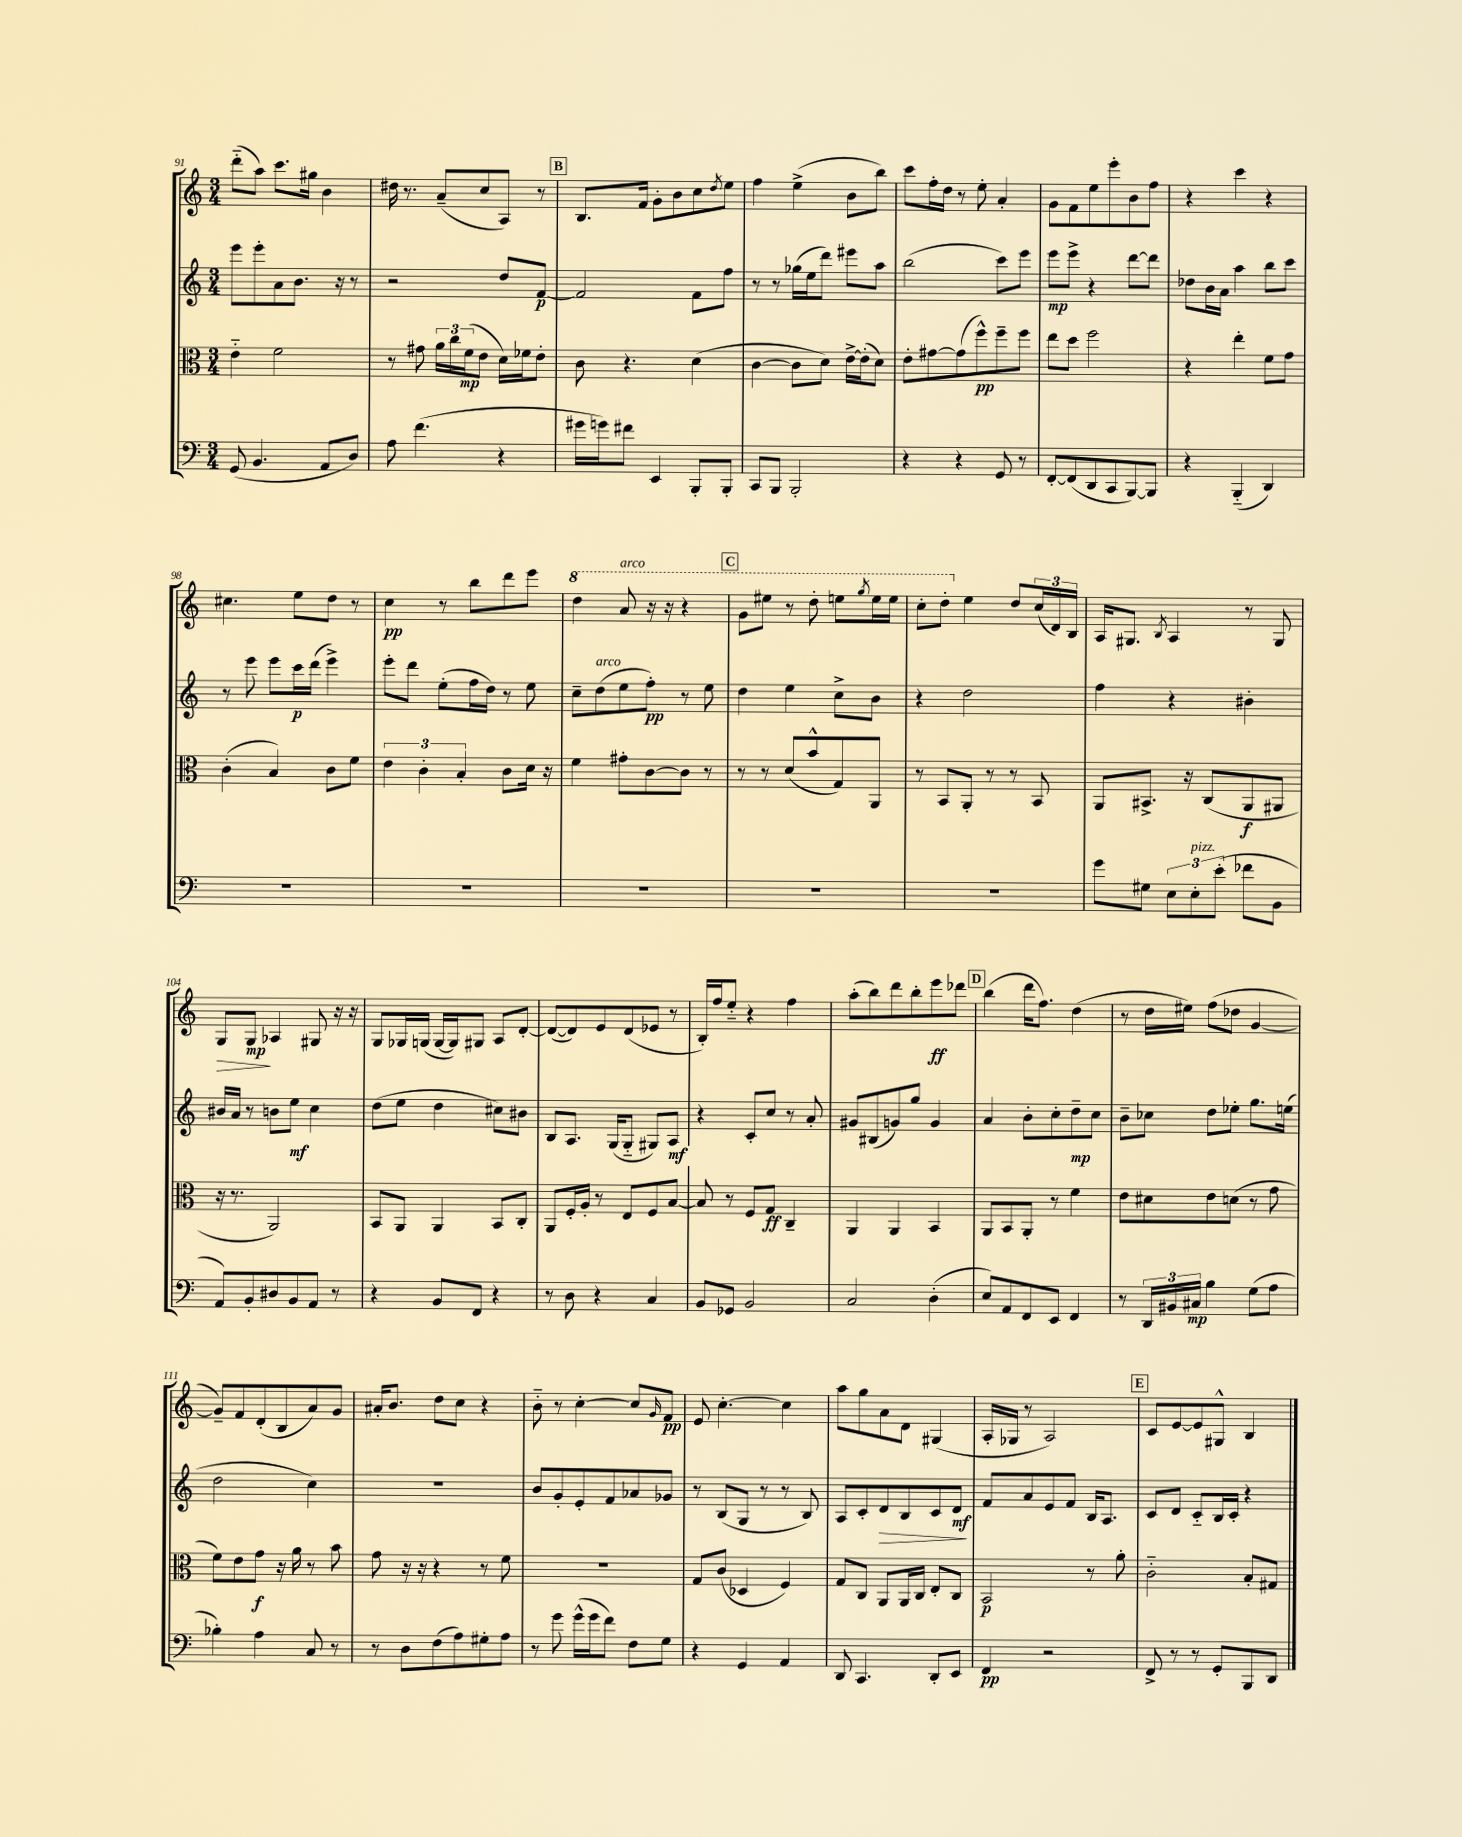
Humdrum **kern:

**kern	**dynam	**kern	**dynam	**kern	**dynam	**kern	**dynam
*part4	*part4	*part3	*part3	*part2	*part2	*part1	*part1
*staff4	*staff4	*staff3	*staff3	*staff2	*staff2	*staff1	*staff1
*clefF4	*	*clefC3	*	*clefG2	*	*clefG2	*
*k[]	*	*k[]	*	*k[]	*	*k[]	*
*M3/4	*	*M3/4	*	*M3/4	*	*M3/4	*
=91	=91	=91	=91	=91	=91	=91	=91
(8GG/	.	4e\	.	8eee\L	.	(8ddd\L	.
4.BB/	.	.	.	8eee'\	.	8aa\J)	.
.	.	2f\	.	8a\	.	8.ccc\L	.
.	.	.	.	8.b\J	.	.	.
.	.	.	.	.	.	16gg#X\Jk	.
8AA/L	.	.	.	.	.	4b\	.
.	.	.	.	16r	.	.	.
8D/J)	.	.	.	8r	.	.	.
=92	=92	=92	=92	=92	=92	=92	=92
8A\	.	8r	.	2r	.	16dd#X\	.
.	.	.	.	.	.	8.r	.
(4.f\	.	8g#X\	.	.	.	.	.
.	.	24a\LL	.	.	.	(8a~/L	.
.	.	24cc\	.	.	.	.	.
.	.	(24f\J	mp	.	.	.	.
.	.	8e\J	.	.	.	8cc/	.
4r	.	16d\LL)	.	8dd/L	.	8A/J)	.
.	.	16f-X\J	.	.	.	.	.
.	.	8e'\J	.	[8f/J	p	8r	.
!!LO:REH:place=s1:t=B
=93	=93	=93	=93	=93	=93	=93	=93
16g#X\LL	.	8c\	.	2f/]	.	8.B/L	.
16gn\J)	.	.	.	.	.	.	.
8f#X\J	.	4.r	.	.	.	.	.
.	.	.	.	.	.	16f/Jk	.
4EE/	.	.	.	.	.	8g'\L	.
.	.	.	.	.	.	8b\	.
8BBB'/L	.	(4d\	.	8f\L	.	8cc\	.
.	.	.	.	.	.	8qdd/	.
8BBB'/J	.	.	.	8ff\J	.	8ee\J	.
=94	=94	=94	=94	=94	=94	=94	=94
8CC/L	.	[4c\	.	8r	.	4ff\	.
8BBB/J	.	.	.	8r	.	.	.
2BBB'/	.	8c\L]	.	(16gg-X\LL	.	(4ee^\	.
.	.	.	.	16ee\J	.	.	.
.	.	8d\J)	.	8ddd\J)	.	.	.
.	.	[16e^\LL	.	8eee#X\L	.	8b\L	.
.	.	(16e'\J]	.	.	.	.	.
.	.	8d\J)	.	8aa\J	.	8bb\J)	.
=95	=95	=95	=95	=95	=95	=95	=95
4r	.	8e'\L	.	(2bb\	.	8ccc\L	.
.	.	[8g#X\	.	.	.	16ff'\L	.
.	.	.	.	.	.	16dd\JJ	.
4r	.	(8g#\]	.	.	.	8r	.
.	.	8ff^^\)	pp	.	.	8ee'\	.
8GG/	.	8ff~\	.	8ccc\L)	.	4a'/	.
8r	.	8ff\J	.	8eee\J	.	.	.
=96	=96	=96	=96	=96	=96	=96	=96
[8FF'/L	.	8ee\L	.	8eee\L	mp	8g\L	.
(8FF/]	.	8dd\J	.	8eee^\J	.	8f\	.
8DD/	.	2ff\	.	4r	.	8ee\	.
8CC/	.	.	.	.	.	8eee'\	.
[8BBB/)	.	.	.	[8ddd\L	.	8b\	.
8BBB/J]	.	.	.	8ddd\J]	.	8ff\J	.
=97	=97	=97	=97	=97	=97	=97	=97
4r	.	4r	.	8dd-X\L	.	4r	.
.	.	.	.	16b\L	.	.	.
.	.	.	.	16a\JJ	.	.	.
(4BBB/	.	4ee'\	.	4aa\	.	4ccc\	.
4DD/)	.	8f\L	.	8bb\L	.	4r	.
.	.	8g\J	.	8ccc\J	.	.	.
!!LO:LB:g=z
=98	=98	=98	=98	=98	=98	=98	=98
2.r	.	(4c'\	.	8r	.	4.cc#X\	.
.	.	.	.	8eee\	.	.	.
.	.	4B/)	.	8eee\L	.	.	.
.	.	.	.	16ccc\L	p	8ee\L	.
.	.	.	.	(16ddd\JJ	.	.	.
.	.	8c\L	.	4eee^\)	.	8dd\J	.
.	.	8f\J	.	.	.	8r	.
=99	=99	=99	=99	=99	=99	=99	=99
2.r	.	6e\	.	8eee'\L	.	4cc\	pp
.	.	.	.	8ddd\J	.	.	.
.	.	6c'\	.	.	.	.	.
.	.	.	.	(8ee'\L	.	8r	.
.	.	6B'/	.	.	.	.	.
.	.	.	.	16ff\L	.	8bb\L	.
.	.	.	.	16dd\JJ)	.	.	.
.	.	8c\L	.	8r	.	8ddd\	.
.	.	16d\Jk	.	8ee\	.	8eee\J	.
.	.	16r	.	.	.	.	.
=100	=100	=100	=100	=100	=100	=100	=100
*	*	*	*	*	*	*8va	*
2.r	.	4f\	.	8cc~\L	.	4ddd\	.
!	!	!	!	!LO:TX:a:i:t=arco	!	!	!
.	.	.	.	(8dd\	.	.	.
!	!	!	!	!	!	!LO:TX:a:i:t=arco	!
.	.	8g#X'\L	.	8ee\	.	8aa/	.
.	.	[8c\	.	8ff'\J)	pp	16r	.
.	.	.	.	.	.	16r	.
.	.	8c\J]	.	8r	.	4r	.
.	.	8r	.	8ee\	.	.	.
!!LO:REH:place=s1:t=C
=101	=101	=101	=101	=101	=101	=101	=101
2.r	.	8r	.	4dd\	.	8gg\L	.
.	.	8r	.	.	.	8eee#X\J	.
.	.	(8d/L	.	4ee\	.	8r	.
.	.	8b^^/	.	.	.	8ddd'\	.
.	.	8G/)	.	8cc^\L	.	8eeen\L	.
.	.	.	.	.	.	8qggg/	.
.	.	8AA/J	.	8b\J	.	16eee\L	.
.	.	.	.	.	.	16eee\JJ	.
=102	=102	=102	=102	=102	=102	=102	=102
2.r	.	8r	.	4r	.	8ccc'\L	.
.	.	8BB/L	.	.	.	8ddd'\J	.
*	*	*	*	*	*	*X8va	*
.	.	8AA'/J	.	2dd\	.	4ee\	.
.	.	8r	.	.	.	.	.
.	.	8r	.	.	.	8dd/L	.
.	.	8BB/	.	.	.	(24cc/L	.
.	.	.	.	.	.	24d/)	.
.	.	.	.	.	.	24B/JJ	.
=103	=103	=103	=103	=103	=103	=103	=103
8g\L	.	8AA/L	.	4ff\	.	16A/KL	.
.	.	.	.	.	.	8.G#X/J	.
8G#X\J	.	8.BB#X^/J	.	.	.	.	.
.	.	.	.	.	.	8qB/	.
12E\L	.	.	.	4r	.	4A/	.
.	.	16r	.	.	.	.	.
!LO:TX:a:i:t=pizz.	!	!	!	!	!	!	!
12E'\	.	.	.	.	.	.	.
.	.	(8C/L	.	.	.	.	.
(12e'\J	.	.	.	.	.	.	.
8f-X\L	.	8AA/	f	4b#X'\	.	8r	.
8BB\J	.	8AA#X/J	.	.	.	8G#/	.
!!LO:LB:g=z
=104	=104	=104	=104	=104	=104	=104	=104
!	!	!	!	!	!	!	!LO:HP:b
8AA/L)	.	16r	.	16b#X/LL	.	8G/L	>
.	.	8.r	.	16a/JJ	.	.	.
8BB'/	.	.	.	8r	.	8G/J	mp
8D#X/	.	2AA/)	.	8bn\L	.	4A-X/	]
8BB/	.	.	.	8ee\J	mf	.	.
8AA/J	.	.	.	4cc\	.	8G#X/	.
8r	.	.	.	.	.	16r	.
.	.	.	.	.	.	16r	.
=105	=105	=105	=105	=105	=105	=105	=105
4r	.	8BB/L	.	(8dd\L	.	8G/L	.
.	.	8AA/J	.	8ee\J	.	16G-X/L	.
.	.	.	.	.	.	(16Gn/JJ	.
8BB/L	.	4AA/	.	4dd\	.	[16G/LL	.
.	.	.	.	.	.	16G/J])	.
8FF/J	.	.	.	.	.	8G#X/J	.
4r	.	8BB/L	.	8cc#X\L)	.	8A/L	.
.	.	8C'/J	.	8b#X\J	.	[8d'/J	.
=106	=106	=106	=106	=106	=106	=106	=106
8r	.	8AA/L	.	8B/L	.	(8d/L_	.
8D\	.	16F'/L	.	8.A/J	.	8d/])	.
.	.	16A'/JJ	.	.	.	.	.
4r	.	8r	.	.	.	8e/	.
.	.	.	.	(16G/KL	.	.	.
.	.	8E/L	.	8G/J	.	(8d/	.
4C/	.	8F/	.	8G#X/L)	.	8e-X/J	.
.	.	[8B/J	.	8A/J	mf	8r	.
=107	=107	=107	=107	=107	=107	=107	=107
8BB/L	.	8B/]	.	4r	.	16B'/LL)	.
.	.	.	.	.	.	16ff/J	.
8GG-X/J	.	8r	.	.	.	8ee/J	.
2BB/	.	8F/L	.	8c'/L	.	4r	.
.	.	8G/J	ff	8cc/J	.	.	.
.	.	4C~/	.	8r	.	4ff\	.
.	.	.	.	8a'/	.	.	.
=108	=108	=108	=108	=108	=108	=108	=108
2C/	.	4AA/	.	8g#X/L	.	(8aa'\L	.
.	.	.	.	(8B#X/	.	8bb\)	.
.	.	4AA/	.	8gn/)	.	8ddd\	.
.	.	.	.	8gg/J	.	8bb'\	.
(4D'\	.	4BB/	.	4g/	.	8eee\	ff
.	.	.	.	.	.	8ddd-X\J	.
!!LO:REH:place=s1:t=D
=109	=109	=109	=109	=109	=109	=109	=109
8E/L)	.	8AA/L	.	4a/	.	(4bb\	.
8AA/	.	8BB/	.	.	.	.	.
8FF/	.	8AA'/J	.	8b'\L	.	16ddd\KL	.
.	.	.	.	.	.	8.ff\J)	.
8EE/J	.	8r	.	8cc'\	.	.	.
4FF/	.	4f\	.	8dd~\	mp	(4dd\	.
.	.	.	.	8cc\J	.	.	.
=110	=110	=110	=110	=110	=110	=110	=110
8r	.	8e\L	.	8b~\L	.	8r	.
24DD/LL	.	8d#X\	.	8cc-X\J	.	16dd\LL	.
24BB#X/	.	.	.	.	.	.	.
.	.	.	.	.	.	16ee#X\JJ)	.
24C#X/JJ	mp	.	.	.	.	.	.
4B\	.	8e\	.	8dd\L	.	(8ff\L	.
.	.	(8dn\J	.	8ee-X'\J	.	8dd-X\J	.
(8G\L	.	8r	.	8.gg\L	.	[4g/	.
8A\J	.	8g\	.	.	.	.	.
.	.	.	.	(16een\Jk	.	.	.
!!LO:LB:g=z
=111	=111	=111	=111	=111	=111	=111	=111
4B-X'\)	.	8f\L)	.	2dd\	.	8g~/L])	.
.	.	8e\	.	.	.	8f/	.
4A\	.	8g\J	f	.	.	(8d'/	.
.	.	16r	.	.	.	8B/	.
.	.	16a\	.	.	.	.	.
8C/	.	8r	.	4cc\)	.	8a/)	.
8r	.	8b\	.	.	.	8g/J	.
=112	=112	=112	=112	=112	=112	=112	=112
8r	.	8g\	.	2.r	.	16a#X'/KL	.
.	.	.	.	.	.	8.b/J	.
8D\L	.	16r	.	.	.	.	.
.	.	16r	.	.	.	.	.
(8F\	.	4r	.	.	.	8dd\L	.
8A\)	.	.	.	.	.	8cc\J	.
8G#X'\	.	8r	.	.	.	4r	.
8A\J	.	8f\	.	.	.	.	.
=113	=113	=113	=113	=113	=113	=113	=113
8r	.	2.r	.	8b/L	.	8b\	.
8g\	.	.	.	8g'/	.	8r	.
(16g^^\LL	.	.	.	8e'/	.	[4cc'\	.
16g\J	.	.	.	.	.	.	.
8f\J)	.	.	.	8f/	.	.	.
8F\L	.	.	.	8a-X/	.	8cc/L]	.
.	.	.	.	.	.	16qqg/	.
8G\J	.	.	.	8g-X/J	.	8f/J	pp
=114	=114	=114	=114	=114	=114	=114	=114
4r	.	8G/L	.	8r	.	8e/	.
.	.	(8c/J	.	(8B/L	.	[4.cc'\	.
4GG/	.	4D-X/	.	8G/J	.	.	.
.	.	.	.	8r	.	.	.
4AA/	.	4F/)	.	8r	.	4cc\]	.
.	.	.	.	8B/)	.	.	.
=115	=115	=115	=115	=115	=115	=115	=115
8DD/	.	8G/L	.	8A/L	.	8aa\L	.
4.CC/	.	8C/J	.	8c'/	.	8gg\	.
!	!	!	!	!	!LO:HP:b	!	!
.	.	8AA/L	.	8d/	>	8a\	.
.	.	16AA/L	.	8B/	.	8d\J	.
.	.	16C/JJ	.	.	.	.	.
8DD'/L	.	8E'/L	.	8c/	.	(4G#X/	.
8EE/J	.	8C/J	.	8d/J	mf	.	.
.	.	.	.	.	]	.	.
=116	=116	=116	=116	=116	=116	=116	=116
4FF/	pp	2BB/	p	8f/L	.	16A'/LL	.
.	.	.	.	.	.	16G-X/JJ	.
.	.	.	.	8a/	.	8r	.
2r	.	.	.	8e/	.	2A/)	.
.	.	.	.	8f/J	.	.	.
.	.	8r	.	16B/KL	.	.	.
.	.	.	.	8.A/J	.	.	.
.	.	8a'\	.	.	.	.	.
!!LO:REH:place=s1:t=E
=117	=117	=117	=117	=117	=117	=117	=117
8FF^/	.	2c\	.	8c/L	.	8c/L	.
8r	.	.	.	8d/J	.	[8e/	.
8r	.	.	.	8c/L	.	8e/]	.
8GG'/L	.	.	.	16B/L	.	8G#X^^/J	.
.	.	.	.	16c'/JJ	.	.	.
8BBB/	.	8B'/L	.	4r	.	4B/	.
8DD/J	.	8G#X/J	.	.	.	.	.
==	==	==	==	==	==	==	==
*-	*-	*-	*-	*-	*-	*-	*-
